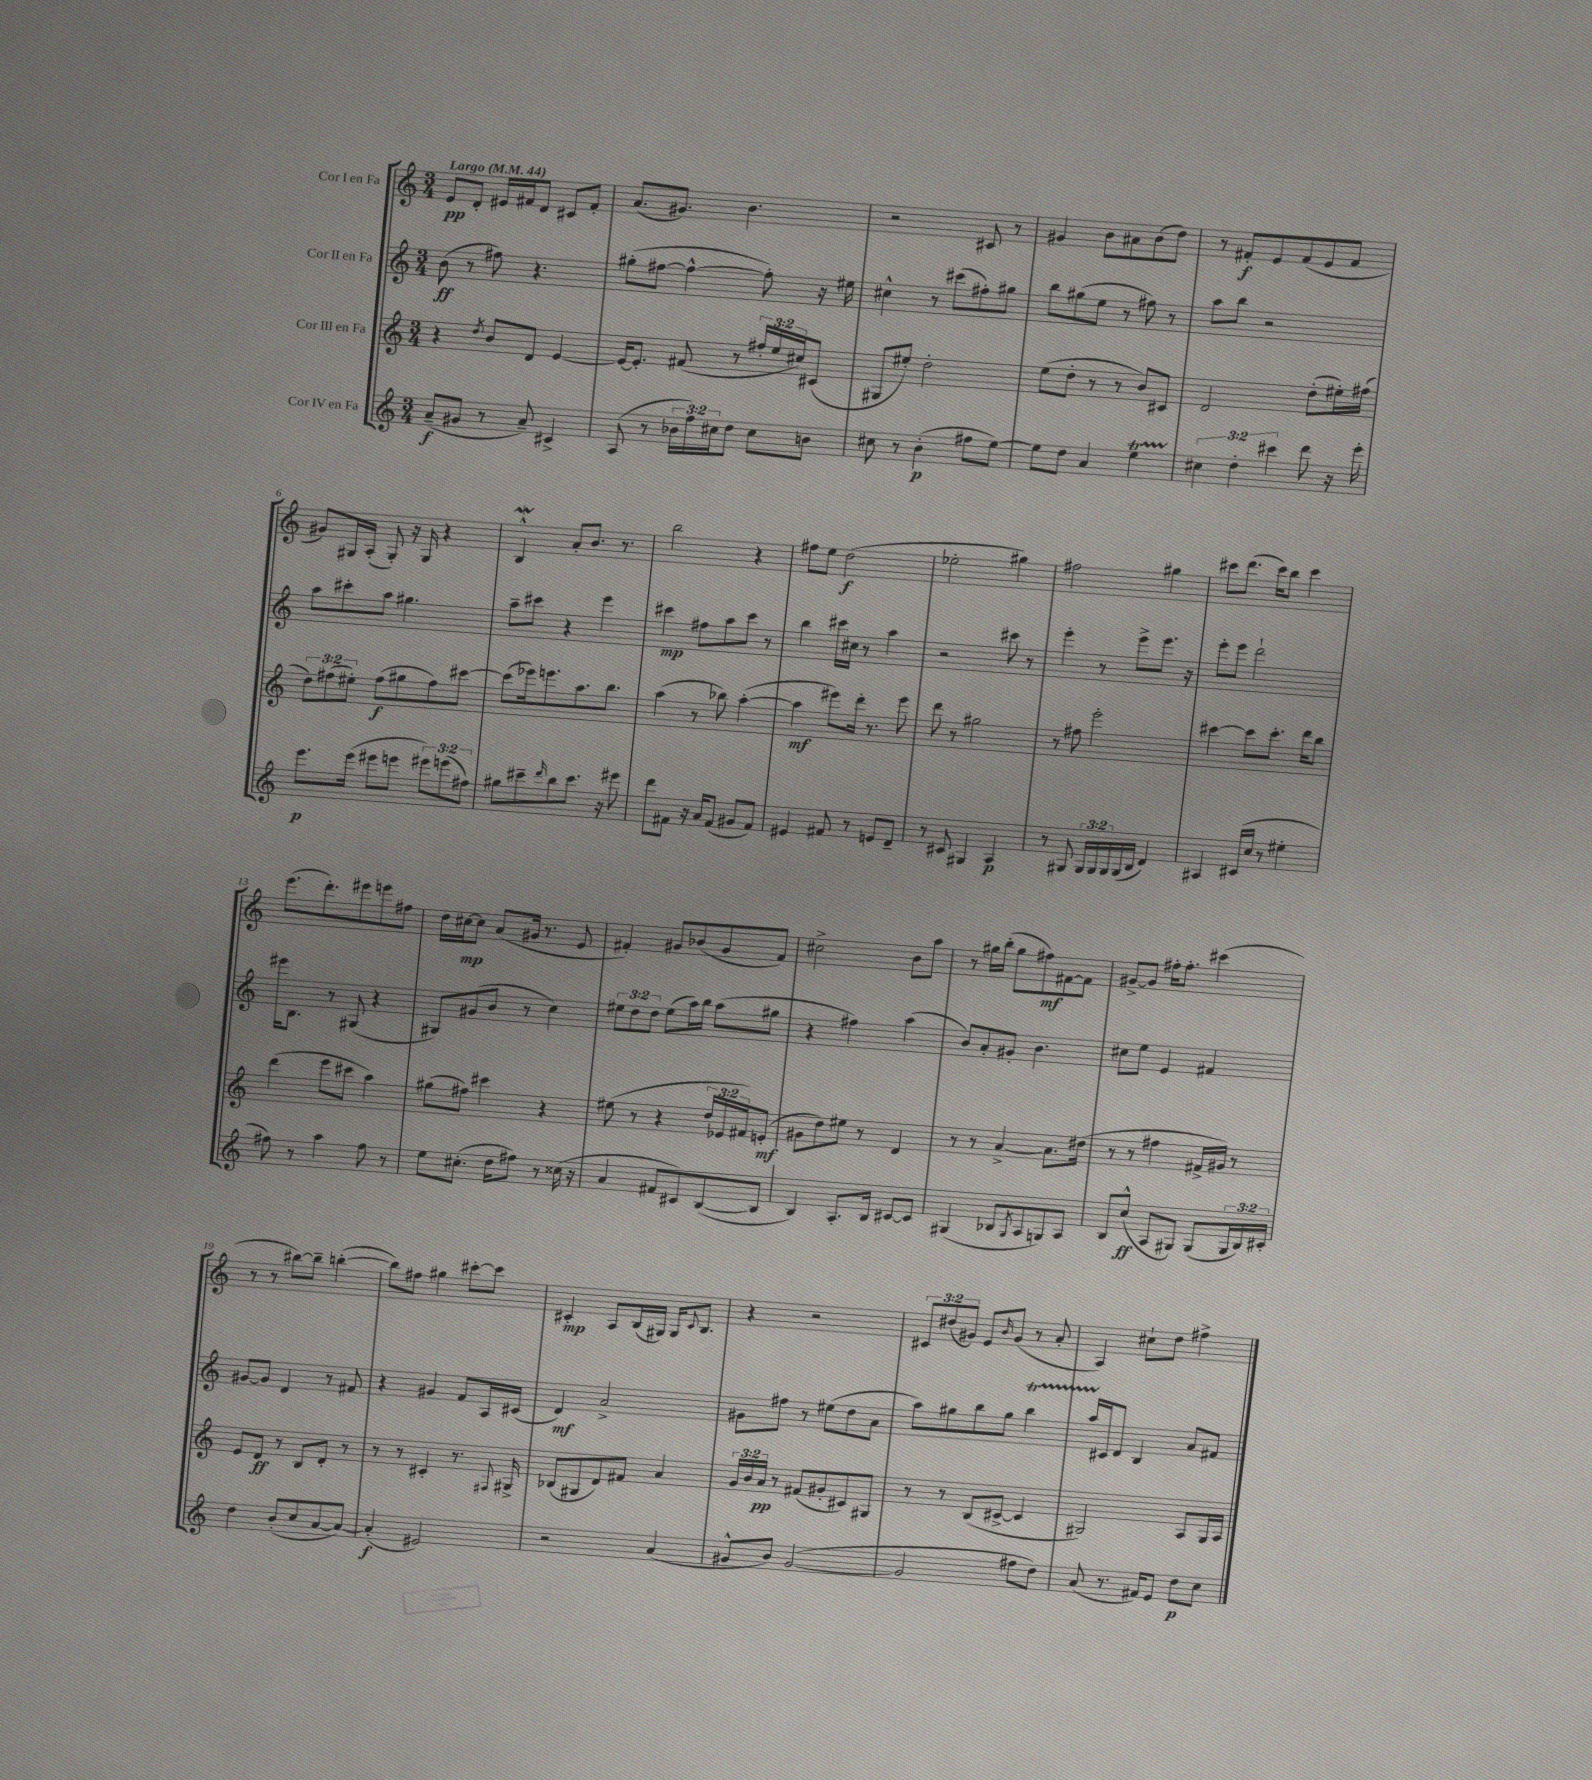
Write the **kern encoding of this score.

**kern	**dynam	**kern	**dynam	**kern	**dynam	**kern	**dynam
*part4	*part4	*part3	*part3	*part2	*part2	*part1	*part1
*staff4	*staff4	*staff3	*staff3	*staff2	*staff2	*staff1	*staff1
*I"Cor IV en Fa	*	*I"Cor III en Fa	*	*I"Cor II en Fa	*	*I"Cor I en Fa	*
*clefG2	*	*clefG2	*	*clefG2	*	*clefG2	*
*k[]	*	*k[]	*	*k[]	*	*k[]	*
*M3/4	*	*M3/4	*	*M3/4	*	*M3/4	*
*MM44	*	*MM44	*	*MM44	*	*MM44	*
=1	=1	=1	=1	=1	=1	=1	=1
!	!	!	!	!	!	!LO:TX:a:B:t=Largo	!
(8a~/L	f	4r	.	(8b\	ff	8e/L	pp
8g#X/J	.	.	.	8r	.	8d'/J	.
.	.	8qdd/	.	.	.	.	.
8r	.	8b/L	.	8ff#X\)	.	16e#X/LL	.
.	.	.	.	.	.	16f#X/J	.
8a~/)	.	8d/J	.	4.r	.	8d/J	.
4c#X^/	.	[4e/	.	.	.	8c#X/L	.
.	.	.	.	.	.	8f#'/J	.
=2	=2	=2	=2	=2	=2	=2	=2
(8A/	.	16e/KL_	.	(8gg#X'\L	.	(8.a/L	.
.	.	8.e'/J]	.	.	.	.	.
8r	.	.	.	[8ff#X\J	.	.	.
.	.	.	.	.	.	8.g#X/J)	.
24b-X\LL	.	(8f#X/	.	4ff#^^\_	.	.	.
24ff\)	.	.	.	.	.	.	.
24cc#X\J	.	.	.	.	.	.	.
8dd\J	.	8r	.	.	.	4.b\	.
8cc#\L	.	24ff#X'/LL	.	8ff#'\])	.	.	.
.	.	24ee/	.	.	.	.	.
.	.	24cc#X/J)	.	.	.	.	.
8bn\J	.	(8c#X/J	.	16r	.	.	.
.	.	.	.	16ee#X\	.	.	.
=3	=3	=3	=3	=3	=3	=3	=3
8cc#X\	.	8G#X/L	.	4cc#X^^\	.	2r	.
8r	.	8ee#X'/J)	.	.	.	.	.
(4b'\	p	2dd'\	.	8r	.	.	.
.	.	.	.	(8ccc#X\L	.	.	.
8ff#X\L	.	.	.	8ff#X'\)	.	8c#X/	.
[8ee\J)	.	.	.	8gg#X\J	.	8r	.
=4	=4	=4	=4	=4	=4	=4	=4
8ee\L]	.	(8ee\L	.	8bb\L	.	4g#X/	.
8dd\J	.	8dd'\J	.	(8gg#X\	.	.	.
4a/	.	8r	.	8ee\J	.	8b\L	.
.	.	8r	.	8r	.	8a#X\	.
4eet\	.	8b/L)	.	8ff#X\)	.	(8b\	.
.	.	8c#X/J	.	8r	.	8dd\J)	.
=5	=5	=5	=5	=5	=5	=5	=5
6cc#X\	.	2d/	.	8aa\L	.	8r	.
.	.	.	.	8bb\J	.	8f#X'/L	f
6dd'\	.	.	.	.	.	.	.
.	.	.	.	2r	.	8e/	.
6ccc#X\	.	.	.	.	.	.	.
.	.	.	.	.	.	(8f#/	.
8ddd\	.	(8dd'\L	.	.	.	8e/	.
16r	.	16ee#X'\L)	.	.	.	8f#/J	.
16eee'\	.	(16ff#X\JJ	.	.	.	.	.
!!LO:LB:g=z
=6	=6	=6	=6	=6	=6	=6	=6
8.eee\L	p	12dd\L)	.	8aa\L	.	8g#X/L)	.
.	.	(12ff#X\	.	.	.	.	.
.	.	.	.	8ccc#X'\	.	16G#X/L	.
.	.	12ee#X'\J)	.	.	.	.	.
(16eee\Jk	.	.	.	.	.	(16A'/JJ	.
8eee#X\L	.	(8ff#\L	f	8aa\J	.	8G#'/)	.
8eeen\J	.	8gg#X\	.	4.gg#X\	.	16r	.
.	.	.	.	.	.	16G#/	.
12eee#X\L)	.	8ff#\)	.	.	.	4r	.
(12eeen\	.	.	.	.	.	.	.
.	.	[8ccc#X\J	.	.	.	.	.
12ff#X\J)	.	.	.	.	.	.	.
=7	=7	=7	=7	=7	=7	=7	=7
8gg#X\L	.	(8ccc#\L]	.	8aa~\L	.	4BW^^/	.
8ccc#X~\	.	16eee-X\k)	.	8ccc#X\J	.	.	.
.	.	8.eeen\	.	.	.	.	.
16qqddd/	.	.	.	.	.	.	.
8bb\	.	.	.	4r	.	8a'/L	.
8.ccc#\J	.	8.aa\	.	.	.	8.b/J	.
.	.	.	.	4eee\	.	.	.
16r	.	8.bb\J	.	.	.	8.r	.
8eee#X\	.	.	.	.	.	.	.
=8	=8	=8	=8	=8	=8	=8	=8
8ddd\L	.	(4aa\	.	4ccc#X\	mp	2bb\	.
8f#X\J	.	.	.	.	.	.	.
16r	.	8r	.	8ff#X\L	.	.	.
16a/KL	.	.	.	.	.	.	.
(8f#/J	.	8bb-X\)	.	8aa\	.	.	.
8g#X/L	.	([4aa'\	.	8ccc#\J	.	4r	.
8f#/J)	.	.	.	8r	.	.	.
=9	=9	=9	=9	=9	=9	=9	=9
4e#X/	.	4aa\]	mf	4bb\	.	8ff#X\L	.
.	.	.	.	.	.	8ee\J	.
8f#X/	.	8eee#X\L)	.	16ccc#X\LL	.	(2dd\	f
.	.	.	.	16cc#X\JJ	.	.	.
8r	.	16ddd'\Jk	.	8r	.	.	.
.	.	8.r	.	.	.	.	.
8en/L	.	.	.	4aa\	.	.	.
8d~/J	.	8eee#\	.	.	.	.	.
=10	=10	=10	=10	=10	=10	=10	=10
8r	.	8ddd\	.	2r	.	2ee-X'\	.
8c#X/	.	8r	.	.	.	.	.
4G#X/	.	2gg#X\	.	.	.	.	.
4A/	p	.	.	8ccc#X\	.	4gg#X\)	.
.	.	.	.	8r	.	.	.
=11	=11	=11	=11	=11	=11	=11	=11
8r	.	8r	.	4eee'\	.	2ff#X\	.
8G#X/	.	8ff#X\	.	.	.	.	.
24G#/LL	.	2eee'\	.	8r	.	.	.
24G#/	.	.	.	.	.	.	.
24G#/	.	.	.	.	.	.	.
(16G#/	.	.	.	8eee^\L	.	.	.
16B/JJ	.	.	.	.	.	.	.
4d/)	.	.	.	8.eee\J	.	4gg#X\	.
.	.	.	.	16r	.	.	.
=12	=12	=12	=12	=12	=12	=12	=12
4A#X/	.	[4ccc#X\	.	8eee'\L	.	8ccc#X\L	.
.	.	.	.	8eee\J	.	(8.ddd\J	.
(16c#X/LL	.	8ccc#\L]	.	2ddd`\	.	.	.
16cc/JJ	.	.	.	.	.	16ccc#\KL)	.
8r	.	8.ccc#'\J	.	.	.	8bb\J	.
4ee#X'\	.	.	.	.	.	4ccc#\	.
.	.	16ddd\KL	.	.	.	.	.
.	.	8bb\J	.	.	.	.	.
!!LO:LB:g=z
=13	=13	=13	=13	=13	=13	=13	=13
8ff#X\)	.	(4ddd\	.	16eee#X\KL	.	(8.eee\L	.
.	.	.	.	8.B\J	.	.	.
8r	.	.	.	.	.	.	.
.	.	.	.	.	.	8.ddd'\)	.
4aa\	.	8eee\L	.	8r	.	.	.
.	.	8ccc#X\J	.	(8G#X/	.	8eee#X\	.
8ff#\	.	4aa\)	.	4r	.	8eeen\	.
8r	.	.	.	.	.	8ff#X\J	.
=14	=14	=14	=14	=14	=14	=14	=14
8ee\L	.	(8gg#X\L	.	8G#X/L)	.	16dd\LL	.
.	.	.	.	.	.	[16cc#X\J	mp
(8.cc#X'\J	.	8ff#X\J)	.	(8g#X/	.	8cc#\J]	.
.	.	4ccc#X\	.	8b/J	.	(8a/L	.
16dd\KL	.	.	.	.	.	.	.
8ff#X\J)	.	.	.	8r	.	16g#X/Jk	.
.	.	.	.	.	.	8.r	.
8r	.	4r	.	4cc\)	.	.	.
(16cc##X\	.	.	.	.	.	8e/	.
16r	.	.	.	.	.	.	.
=15	=15	=15	=15	=15	=15	=15	=15
4a/	.	(8ee#X\	.	12ee#X\L	.	4f#X'/)	.
.	.	.	.	12dd\	.	.	.
.	.	8r	.	.	.	.	.
.	.	.	.	12dd\J	.	.	.
8f#X/L	.	4r	.	(8ee#\L	.	8g#X/L	.
8c#X/)	.	.	.	16aa\L)	.	(8b-X/	.
.	.	.	.	16bb\JJ	.	.	.
([8B/	.	24dd/LL	.	(8aa\L	.	8g#/	.
.	.	24e-X/	.	.	.	.	.
.	.	24f#X/J)	.	.	.	.	.
8B/J]	.	(8en'/J	mf	8gg#X\J	.	8f#/J)	.
=16	=16	=16	=16	=16	=16	=16	=16
4B/)	.	8g#X\L	.	4r	.	2cc#X^\	.
.	.	8dd\)	.	.	.	.	.
8.A'/L	.	8ee#X\J	.	4ff#X\)	.	.	.
.	.	8r	.	.	.	.	.
16B/Jk	.	.	.	.	.	.	.
[8c#X/L	.	4d/	.	(4aa\	.	8b\L	.
8c#/J]	.	.	.	.	.	8aa\J	.
=17	=17	=17	=17	=17	=17	=17	=17
(4G#X/	.	8r	.	8b/L)	.	8r	.
.	.	8r	.	8a'/	.	16gg#X\LL	.
.	.	.	.	.	.	(16bb'\JJ	.
8B-X/L	.	[4a^/	.	8g#X'/J	.	8gg#\L	.
8qG#/	.	.	.	.	.	.	.
8A/	.	.	.	4.b\	.	8ff#X\)	mf
8Gn/)	.	8.a\L]	.	.	.	[8f#X\	.
8A/J	.	.	.	.	.	8f#\J]	.
.	.	(16dd#X\Jk	.	.	.	.	.
=18	=18	=18	=18	=18	=18	=18	=18
8B/L	.	8r	.	8cc#X\L	.	[8g#X^/L	.
(8cc^^/J	ff	8r	.	8ee\J	.	8g#/J]	.
8A/L	.	4ff#X\	.	4e/	.	16ff#X'\KL	.
.	.	.	.	.	.	8.ff#'\J	.
8G#X/J)	.	.	.	.	.	.	.
(8G#/L	.	16f#X^/LL	.	4f#X/	.	(4ccc#X\	.
.	.	16g#X/JJ)	.	.	.	.	.
24G#/L	.	8r	.	.	.	.	.
24B/)	.	.	.	.	.	.	.
24c#X'/JJ	.	.	.	.	.	.	.
!!LO:LB:g=z
=19	=19	=19	=19	=19	=19	=19	=19
4dd\	.	8e/L	.	[8g#X/L	.	8r	.
.	.	8d/J	ff	8g#/J]	.	8r	.
(8b'/L	.	8r	.	4d/	.	[8bb#X\L)	.
8cc/	.	8B/L	.	.	.	8bb#~\J]	.
[8a/	.	8d'/J	.	8r	.	([4bbn'\	.
8a/J_)	.	8r	.	8f#X/	.	.	.
=20	=20	=20	=20	=20	=20	=20	=20
(4a'/]	f	8r	.	4r	.	8bb\L])	.
.	.	8r	.	.	.	8ff#X\J	.
2e#X/)	.	4c#X'/	.	4g#X/	.	4gg#X\	.
.	.	8.r	.	8f/L	.	[8ccc#X'\L	.
.	.	.	.	16A/L	.	8ccc#\J]	.
.	.	8qqF#X/	.	.	.	.	.
.	.	16G#X^/	.	(16c#X/JJ	.	.	.
=21	=21	=21	=21	=21	=21	=21	=21
2r	.	(8B-X/L	.	4d/)	mf	4c#X'/	mp
.	.	8G#X/	.	.	.	.	.
.	.	8d/)	.	2a^/	.	8A/L	.
.	.	8f#X/J	.	.	.	(16B/L	.
.	.	.	.	.	.	16G#X/JJ)	.
(4a/	.	4a/	.	.	.	16G#/KL	.
.	.	.	.	.	.	8qqc#/	.
.	.	.	.	.	.	8.B/J	.
=22	=22	=22	=22	=22	=22	=22	=22
8g#X^^/L	.	24g/LL	.	8g#X\L	.	4r	.
.	.	24b/	.	.	.	.	.
.	.	24a/JJ	pp	.	.	.	.
8b/J)	.	8r	.	8ff#X\J	.	.	.
([2g#/	.	(8f#X/L	.	8r	.	2r	.
.	.	8g#X'/	.	(8ee#X\L	.	.	.
.	.	8c#X/)	.	8dd\	.	.	.
.	.	8G#X/J	.	8a\J	.	.	.
=23	=23	=23	=23	=23	=23	=23	=23
2g#/]	.	8r	.	8aa\L)	.	12c#X/L	.
.	.	.	.	.	.	(12dd#X/	.
.	.	8r	.	8gg#X\	.	.	.
.	.	.	.	.	.	12g#X/J)	.
.	.	(8B/L	.	8bb\	.	8e/L	.
.	.	.	.	.	.	16qqb/	.
.	.	[8c#X^/J	.	8gg#\J	.	(8g#/J	.
8ff#X\L	.	4c#/]	.	4bbt\	.	8r	.
8dd\J)	.	.	.	.	.	8a'/	.
=24	=24	=24	=24	=24	=24	=24	=24
(8a/	.	2G#X/)	.	16aaTTT/LL	.	4A/)	.
.	.	.	.	16c#X/J	.	.	.
8.r	.	.	.	8d/J	.	.	.
.	.	.	.	4B/	.	8cc#X`\L	.
16f#X/KL)	.	.	.	.	.	.	.
8e/J	.	.	.	.	.	8dd\J	.
8dd\L	p	8A/L	.	8a/L	.	4ff#X^\	.
8cc\J	.	16G#/L	.	8f#X/J	.	.	.
.	.	16A/JJ	.	.	.	.	.
==	==	==	==	==	==	==	==
*-	*-	*-	*-	*-	*-	*-	*-
